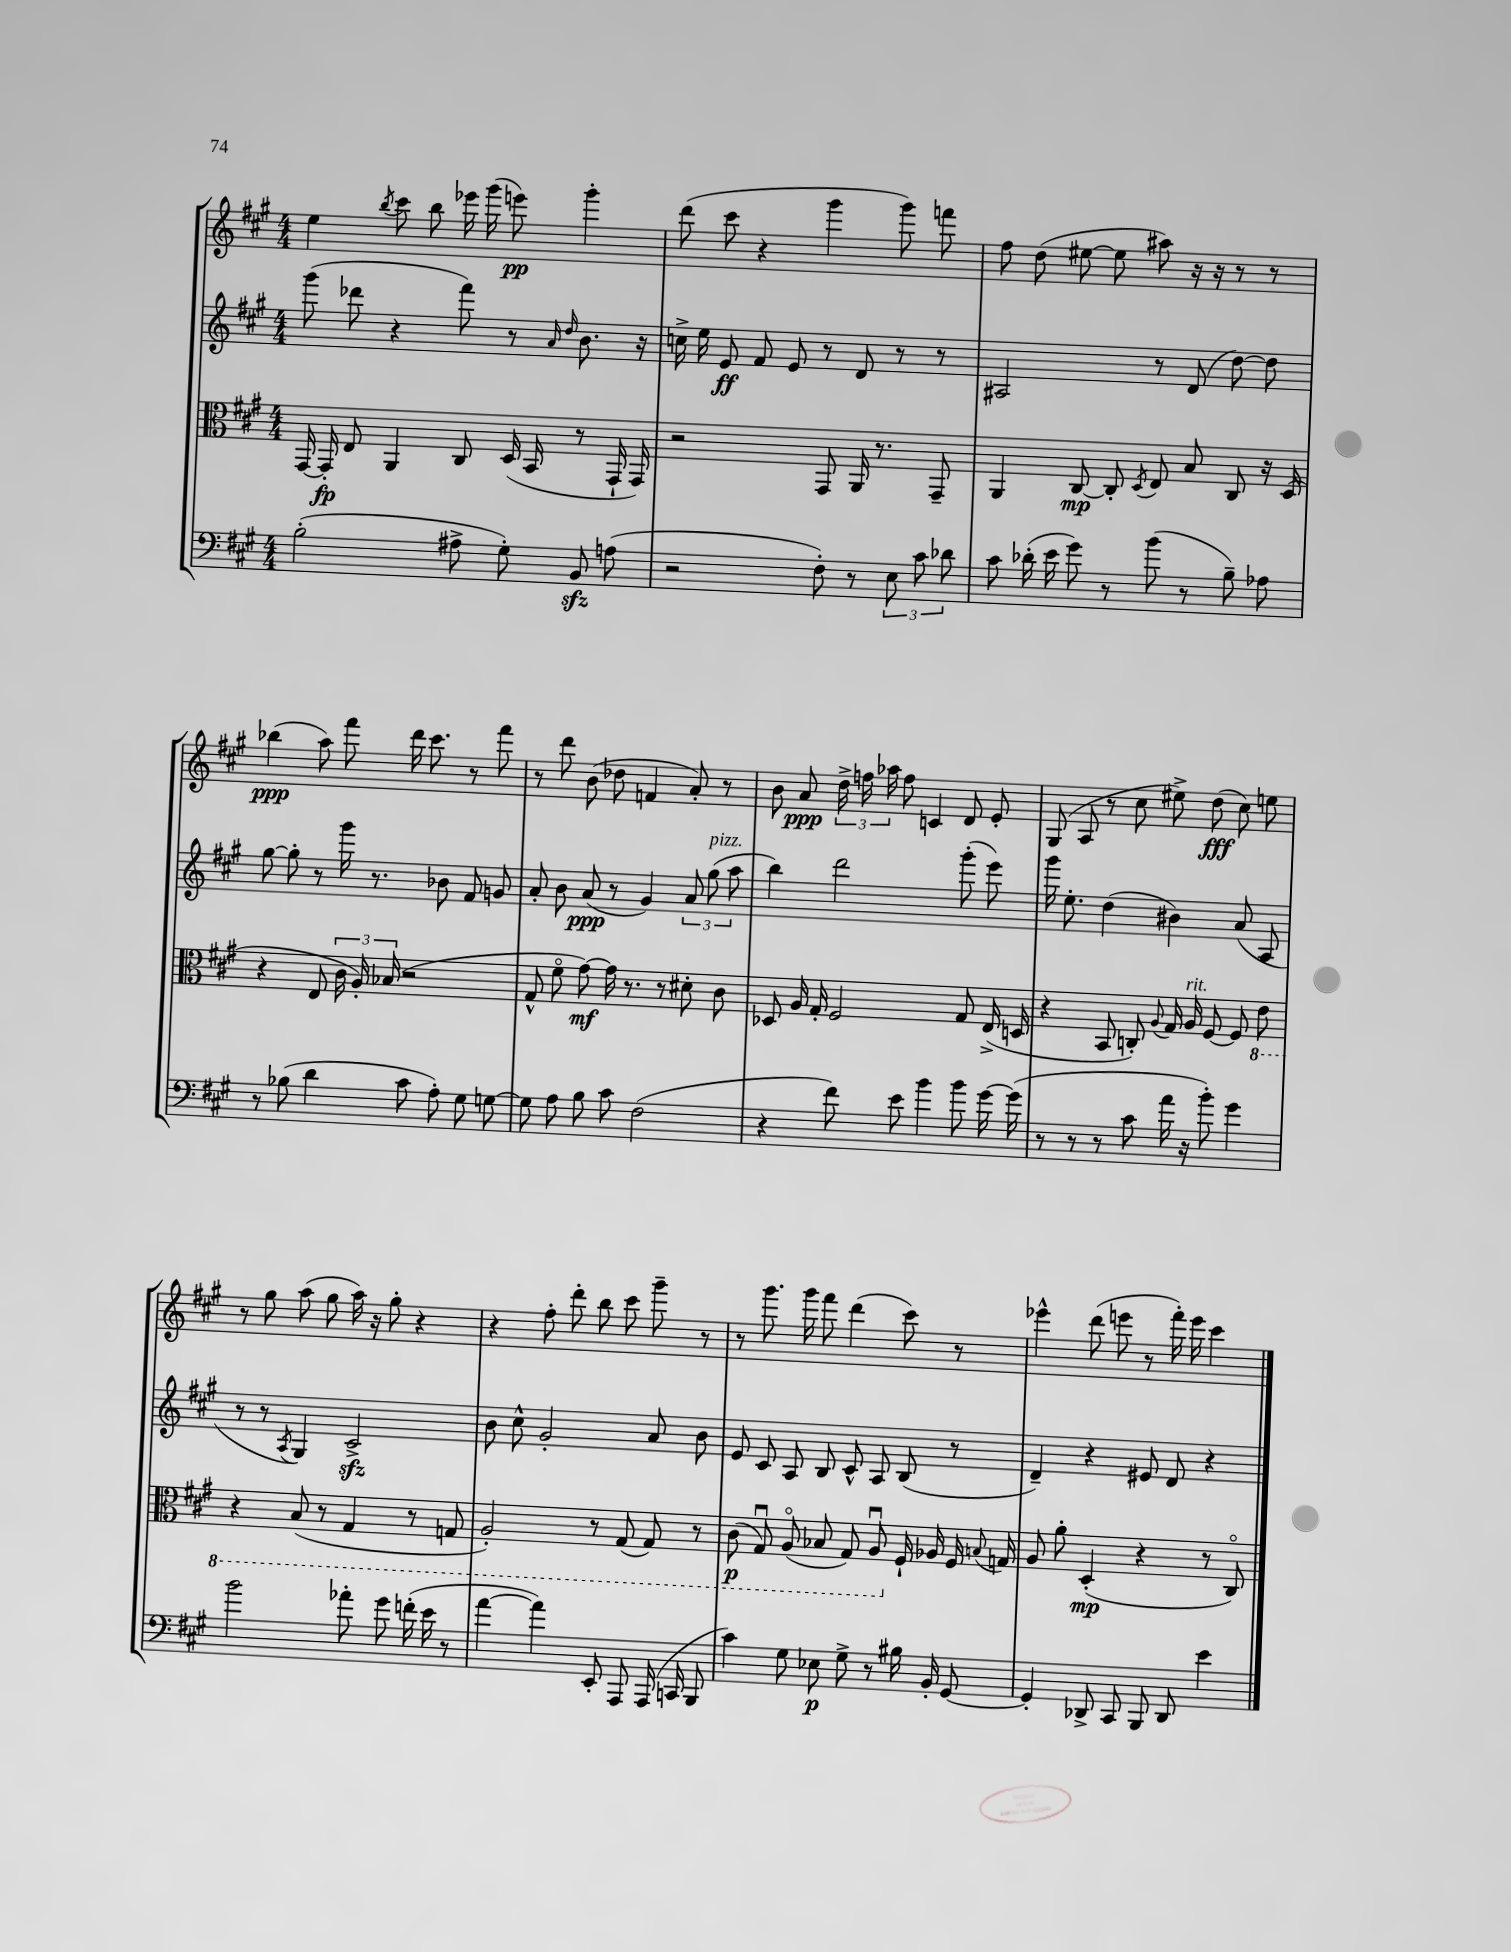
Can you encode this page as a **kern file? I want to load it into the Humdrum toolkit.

**kern	**kern	**kern	**kern
*staff4	*staff3	*staff2	*staff1
*clefF4	*clefC3	*clefG2	*clefG2
*k[f#c#g#]	*k[f#c#g#]	*k[f#c#g#]	*k[f#c#g#]
*M4/4	*M4/4	*M4/4	*M4/4
(2B'	[16GG#	(8ggg#	4ee
.	16GG#']	.	.
.	8E	8ddd-	.
.	.	.	8qbb
.	4AA	4r	8ccc#
.	.	.	8bb
8A#^	8C#	8fff#)	16eee-
.	.	.	(16ggg#
8G#')	(16D	8r	8eee)
.	16BB	.	.
.	.	16qqa	.
.	.	16qqdd	.
8BB	8r	8.b	4ggg#'
(8A	16GG#`	.	.
.	16GG#)	16r	.
=	=	=	=
2r	2r	16cc^	(8ddd
.	.	16ee	.
.	.	8e	8ccc#
.	.	8f#	4r
.	.	8e	.
8F#')	8GG#	8r	4ggg#
8r	16AA	8d	.
.	8.r	.	.
12E	.	8r	8ggg#)
12c#	.	.	.
.	8GG#~	8r	8fff
12d-	.	.	.
=	=	=	=
8c#	4AA	2A#	8ff#
(16d-'	.	.	(8dd
16e	.	.	.
8g#)	[8C#	.	[8ee#
8r	8C#']	.	8ee#]
.	8qD	.	.
(8b	8E	8r	8aa#)
8r	8B	(8d	16r
.	.	.	16r
8B~)	8C#	[8dd)	8r
8A-	16r	8dd]	8r
.	(16D	.	.
=	=	=	=
8r	4r	[8gg#	(4bb-
(8B-	.	8gg#']	.
4d	8E	8r	8aa)
.	24c#	16ggg#	8fff#
.	24A')	.	.
.	.	8.r	.
.	(24B-	.	.
8c#	2r	.	16ddd
.	.	.	8.ccc#
8A')	.	8b-	.
8G#	.	8f#	8r
[8G	.	8g	8fff#
=	=	=	=
8G]	8G#^^	8a'	8r
8A	8f#o	8b	8ddd
8B	[8g#)	(8a	(8b
8c#	16g#]	8r	8dd-
.	8.r	.	.
(2F#	.	4g#)	4f
.	8r	.	.
.	8d#'	12a	8a')
.	.	(12gg#	.
.	8c#	.	8r
.	.	12aa	.
=	=	=	=
4r	8D-	4bb)	8b
.	16A	.	8a
.	16G#'	.	.
8f#)	2F#	2ddd	24dd^
.	.	.	24ff
.	.	.	24aa-
8e	.	.	8ff
4b	.	.	4c
8b	8G#	(8ggg#'	8d
[16g#	(16E^	8eee)	8e'
(16g#]	16D	.	.
=	=	=	=
8r	4r	16ggg#	(8G#
.	.	8.ee'	.
8r	.	.	8A
8r	8BB	(4dd	8r
8c#	8C')	.	8cc#
.	8qqA	.	.
16a	16G#	4b#)	8ee#^)
16r	16A	.	.
8b')	[8F#	.	(8dd
4g#	8F#]	(8a	8cc#)
.	8E	8A	8ee
=	=	=	=
2b	4r	8r	8r
.	.	8r	8gg#
.	.	8qA	.
.	(8BB	4G#)	(8aa
.	8r	.	8gg#
8a-'	4GG#	2c#^	16aa)
.	.	.	16r
8g#	.	.	8gg#'
(16f'	8r	.	4r
16e	.	.	.
8r	8GG	.	.
=	=	=	=
[4a	2AA')	8b	4r
.	.	8cc#^^	.
4a])	.	2g#'	8ff#'
.	.	.	8ddd'
8EE'	8r	.	8bb
8AAA	(8GG#	.	8ccc#
(16AAA	8GG#)	8a	8ggg#~
16CC	.	.	.
8BBB	8r	8b	8r
=	=	=	=
4c#)	(8C#	8e	8r
.	8GG#u)	8c#	8.ggg#
8G#	(8AAo	8A	.
.	.	.	16ggg#
8E-	8BB-	8B	8fff#
8G#^	8GG#)	8c#^^	(4ddd
8r	8AAu	8A	.
16B#	16F#`	(8B	8ccc#)
16BB'	16A-	.	.
[8GG#	16F#	8r	8r
.	8qqB	.	.
.	16G	.	.
=	=	=	=
4GG#']	8A	4d~)	4eee-^^
.	8a'	.	.
8DD-^	(4D'	4r	(8ddd
8CC#	.	.	8eee
8BBB	4r	8e#	8r
8DD-	.	8d	16fff#')
.	.	.	16eee
4e	8r	4r	4ccc#
.	8C#o)	.	.
==	==	==	==
*-	*-	*-	*-
